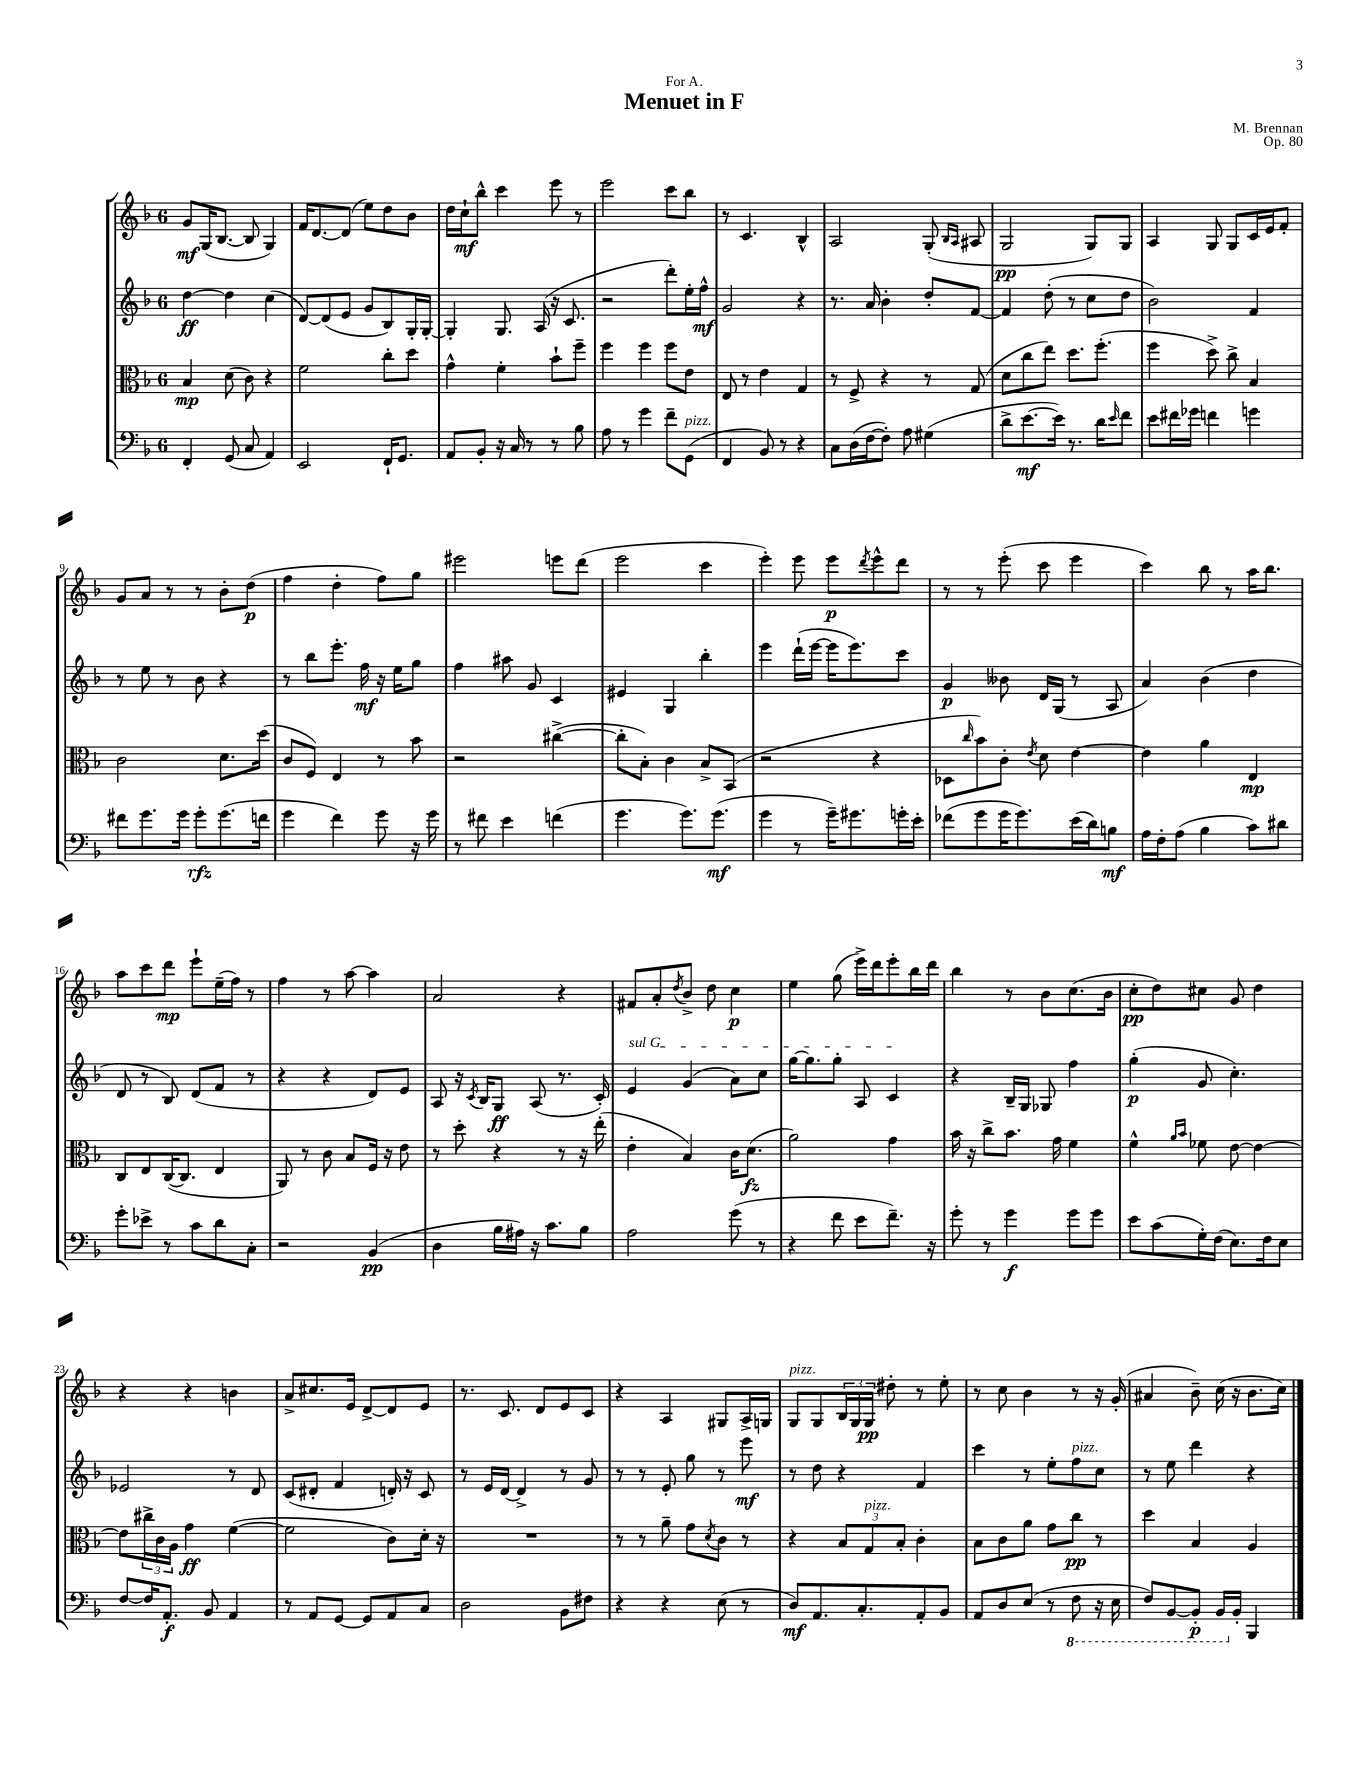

**kern	**dynam	**kern	**dynam	**kern	**dynam	**kern	**dynam
*part4	*part4	*part3	*part3	*part2	*part2	*part1	*part1
*staff4	*staff4	*staff3	*staff3	*staff2	*staff2	*staff1	*staff1
*clefF4	*	*clefC3	*	*clefG2	*	*clefG2	*
*k[b-]	*	*k[b-]	*	*k[b-]	*	*k[b-]	*
*M6/8	*	*M6/8	*	*M6/8	*	*M6/8	*
=1	=1	=1	=1	=1	=1	=1	=1
4FF'/	.	4B-/	mp	[4dd\	ff	8g/L	mf
.	.	.	.	.	.	(16G/K	.
.	.	.	.	.	.	[8.B-/J	.
(8GG/	.	(8d\	.	4dd\]	.	.	.
8C/	.	8c\)	.	.	.	8B-/]	.
4AA/)	.	4r	.	(4cc\	.	4G/)	.
=2	=2	=2	=2	=2	=2	=2	=2
2EE/	.	2f\	.	[8d/L)	.	16f/KL	.
.	.	.	.	.	.	[8.d/	.
.	.	.	.	(8d/]	.	.	.
.	.	.	.	8e/J	.	(8d/J]	.
.	.	.	.	8g/L	.	8ee\L)	.
16FF`/KL	.	8cc'\L	.	8B-/)	.	8dd\	.
8.GG/J	.	.	.	.	.	.	.
.	.	8dd\J	.	16G'/L	.	8b-\J	.
.	.	.	.	[16G'/JJ	.	.	.
=3	=3	=3	=3	=3	=3	=3	=3
8AA/L	.	4g^^\	.	4G'/]	.	16dd\LL	.
.	.	.	.	.	.	16cc`\J	mf
8BB-'/J	.	.	.	.	.	8bb-^^\J	.
16r	.	4f'\	.	8.G/	.	4ccc\	.
16C/	.	.	.	.	.	.	.
8r	.	.	.	.	.	.	.
.	.	.	.	(16A/	.	.	.
8r	.	8b-`\L	.	16r	.	8eee\	.
.	.	.	.	8.c/	.	.	.
8B-\	.	8ff~\J	.	.	.	8r	.
=4	=4	=4	=4	=4	=4	=4	=4
8A\	.	4ff\	.	2r	.	2eee\	.
8r	.	.	.	.	.	.	.
4g\	.	4ff\	.	.	.	.	.
8f~\L	.	8ff\L	.	8ddd'\L)	.	8ccc\L	.
!LO:TX:a:i:t=pizz.	!	!	!	!	!	!	!
(8GG\J	.	8e\J	.	16ee'\L	.	8bb-\J	.
.	.	.	.	16ff^^\JJ	mf	.	.
=5	=5	=5	=5	=5	=5	=5	=5
4FF/	.	8E/	.	2g/	.	8r	.
.	.	8r	.	.	.	4.c/	.
8BB-/)	.	4e\	.	.	.	.	.
8r	.	.	.	.	.	.	.
4r	.	4G/	.	4r	.	4B-^^/	.
=6	=6	=6	=6	=6	=6	=6	=6
8C\L	.	8r	.	8.r	.	2A/	.
(16D\L	.	8F^/	.	.	.	.	.
[16F\J	.	.	.	16a/	.	.	.
8F'\J])	.	4r	.	4b-'\	.	.	.
8A\	.	.	.	.	.	.	.
(4G#X\	.	8r	.	8dd'/L	.	(8G'/	.
.	.	.	.	.	.	16qqB-/LL	.
.	.	.	.	.	.	16qqA/JJ	.
.	.	(8G/	.	[8f/J	.	8A#X/	.
=7	=7	=7	=7	=7	=7	=7	=7
8d^\L	.	8d\L	.	4f/]	.	2G/	pp
[8.e\	mf	8cc\	.	.	.	.	.
.	.	8ee\J)	.	(8dd'\	.	.	.
16e\Jk])	.	.	.	.	.	.	.
8.r	.	8.dd\L	.	8r	.	.	.
.	.	.	.	8cc\L	.	8G/L)	.
16d\KL	.	(8.ff'\J	.	.	.	.	.
16qqe/	.	.	.	.	.	.	.
8f\J	.	.	.	8dd\J	.	8G/J	.
=8	=8	=8	=8	=8	=8	=8	=8
8e\L	.	4ff\	.	2b-\)	.	4A/	.
16f#X\L	.	.	.	.	.	.	.
16g-X\JJ	.	.	.	.	.	.	.
4fn\	.	8dd^\)	.	.	.	8G/	.
.	.	8cc^\	.	.	.	8G/L	.
4gn\	.	4B-/	.	4f/	.	16c/L	.
.	.	.	.	.	.	16e/J	.
.	.	.	.	.	.	8f'/J	.
!!LO:LB:g=z
=9	=9	=9	=9	=9	=9	=9	=9
8f#X\L	.	2c\	.	8r	.	8g/L	.
8.g\	.	.	.	8ee\	.	8a/J	.
.	.	.	.	8r	.	8r	.
16g\Jk	.	.	.	.	.	.	.
8g'\L	rfz	.	.	8b-\	.	8r	.
(8.g\	.	8.d\L	.	4r	.	8b-'\L	.
.	.	.	.	.	.	(8dd\J	p
16fn\Jk	.	(16dd\Jk	.	.	.	.	.
=10	=10	=10	=10	=10	=10	=10	=10
4g\	.	8c/L	.	8r	.	4ff\	.
.	.	8F/J)	.	8bb-\L	.	.	.
4f\)	.	4E/	.	8.eee'\J	.	4dd'\	.
.	.	.	.	16ff\	mf	.	.
8g\	.	8r	.	16r	.	8ff\L)	.
.	.	.	.	16ee\KL	.	.	.
16r	.	8b-\	.	8gg\J	.	8gg\J	.
16g\	.	.	.	.	.	.	.
=11	=11	=11	=11	=11	=11	=11	=11
8r	.	2r	.	4ff\	.	2eee#X\	.
8f#X\	.	.	.	.	.	.	.
4e\	.	.	.	8aa#X\	.	.	.
.	.	.	.	8g/	.	.	.
(4fn\	.	([4cc#X^\	.	4c/	.	8eeen\L	.
.	.	.	.	.	.	(8ddd\J	.
=12	=12	=12	=12	=12	=12	=12	=12
4.g\	.	8cc#'\L]	.	4e#X/	.	2eee\	.
.	.	8B-'\J)	.	.	.	.	.
.	.	4c\	.	4G/	.	.	.
8.g\L)	.	.	.	.	.	.	.
.	.	8B-^/L	.	4bb-'\	.	4ccc\	.
(8.g\J	mf	.	.	.	.	.	.
.	.	(8BB-/J	.	.	.	.	.
=13	=13	=13	=13	=13	=13	=13	=13
4g\	.	2r	.	4eee\	.	4eee'\)	.
8r	.	.	.	(16ddd`\LL	.	8eee\	.
.	.	.	.	[16eee\JJ	.	.	.
16g~\KL)	.	.	.	16eee\KL]	.	8eee\L	p
8.g#X\	.	.	.	8.eee\)	.	.	.
.	.	.	.	.	.	8qddd/	.
.	.	4r	.	.	.	8eee^^\	.
16gn'\L	.	.	.	8ccc\J	.	8ddd\J	.
16e'\JJ	.	.	.	.	.	.	.
=14	=14	=14	=14	=14	=14	=14	=14
(8f-X\L	.	8D-X\L	.	4g/	p	8r	.
.	.	16qqcc/	.	.	.	.	.
8g\	.	8b-\)	.	.	.	8r	.
16g\K	.	8c'\J	.	8b--X\	.	(8eee'\	.
8.g\)	.	.	.	.	.	.	.
.	.	8qe/	.	.	.	.	.
.	.	8d\	.	16d/LL	.	8ccc\	.
.	.	.	.	(16G/JJ	.	.	.
(16e\L	.	[4e\	.	8r	.	4eee\	.
16d\J)	.	.	.	.	.	.	.
8Bn\J	mf	.	.	8A/	.	.	.
=15	=15	=15	=15	=15	=15	=15	=15
16A\LL	.	4e\]	.	4a/)	.	4ccc\)	.
16F'\J	.	.	.	.	.	.	.
(8A\J	.	.	.	.	.	.	.
4B-\	.	4a\	.	(4b-\	.	8bb-\	.
.	.	.	.	.	.	8r	.
8c\L)	.	4E/	mp	4dd\	.	16aa\KL	.
.	.	.	.	.	.	8.bb-\J	.
8d#X\J	.	.	.	.	.	.	.
!!LO:LB:g=z
=16	=16	=16	=16	=16	=16	=16	=16
8g'\L	.	8C/L	.	8d/	.	8aa\L	.
8e-X^\J	.	8E/	.	8r	.	8ccc\	.
8r	.	([16C/K	.	8B-/)	.	8ddd\J	mp
.	.	8.C/J]	.	.	.	.	.
8c\L	.	.	.	(8d/L	.	8eee`\L	.
8d\	.	4E/	.	8f/J	.	(16ee~\L	.
.	.	.	.	.	.	16ff\JJ)	.
8C'\J	.	.	.	8r	.	8r	.
=17	=17	=17	=17	=17	=17	=17	=17
2r	.	8AA/)	.	4r	.	4ff\	.
.	.	8r	.	.	.	.	.
.	.	8c\	.	4r	.	8r	.
.	.	8B-/L	.	.	.	[8aa\	.
(4BB-/	pp	16F/Jk	.	8d/L)	.	4aa\]	.
.	.	16r	.	.	.	.	.
.	.	8e\	.	8e/J	.	.	.
=18	=18	=18	=18	=18	=18	=18	=18
4D\	.	8r	.	8A/	.	2a/	.
.	.	8dd'\	.	16r	.	.	.
.	.	.	.	8qc/	.	.	.
.	.	.	.	16B-/KL	.	.	.
16B-\LL	.	4r	.	8G/J	ff	.	.
16A#X\JJ)	.	.	.	.	.	.	.
16r	.	.	.	(8A/	.	.	.
8.c\L	.	.	.	.	.	.	.
.	.	8r	.	8.r	.	4r	.
8B-\J	.	16r	.	.	.	.	.
.	.	(16ee'\	.	16c'/)	.	.	.
=19	=19	=19	=19	=19	=19	=19	=19
!	!	!	!	!LO:TX:a:i:t=sul G	!	!	!
2A\	.	4e'\	.	4e/	.	8f#X/L	.
.	.	.	.	.	.	8a'/	.
.	.	.	.	.	.	8qdd/	.
.	.	4B-/)	.	(4g/	.	8b-^/J	.
.	.	.	.	.	.	8dd\	.
(8g\	.	16c\KL	.	8a\L)	.	4cc\	p
.	.	(8.d\J	fz	.	.	.	.
8r	.	.	.	8cc\J	.	.	.
=20	=20	=20	=20	=20	=20	=20	=20
4r	.	2a\)	.	[16gg\KL	.	4ee\	.
.	.	.	.	8.gg\]	.	.	.
8f\	.	.	.	8gg'\J	.	(8gg\	.
8e\L	.	.	.	8A/	.	16eee^\LL)	.
.	.	.	.	.	.	16ddd\J	.
8.f~\J)	.	4g\	.	4c/	.	8eee'\	.
.	.	.	.	.	.	16bb-\L	.
16r	.	.	.	.	.	16ddd\JJ	.
=21	=21	=21	=21	=21	=21	=21	=21
8g'\	.	16b-\	.	4r	.	4bb-\	.
.	.	16r	.	.	.	.	.
8r	.	8cc^\L	.	.	.	.	.
4g\	f	8.b-\J	.	16B-~/LL	.	8r	.
.	.	.	.	16G/JJ	.	.	.
.	.	.	.	8G-X/	.	8b-\L	.
.	.	16g\	.	.	.	.	.
8g\L	.	4f\	.	4ff\	.	(8.cc\	.
8g\J	.	.	.	.	.	.	.
.	.	.	.	.	.	16b-\Jk	.
=22	=22	=22	=22	=22	=22	=22	=22
8e\L	.	4f^^\	.	(4gg'\	p	8cc'\L	pp
(8c\	.	.	.	.	.	8dd\)	.
.	.	16qqa/LL	.	.	.	.	.
.	.	16qqb-/JJ	.	.	.	.	.
16G'\L)	.	8f-X\	.	8g/	.	8cc#X\J	.
(16F\JJ	.	.	.	.	.	.	.
8.E\L)	.	[8e\	.	4.cc'\)	.	8g/	.
.	.	4e\_	.	.	.	4dd\	.
16F\k	.	.	.	.	.	.	.
8E\J	.	.	.	.	.	.	.
!!LO:LB:g=z
=23	=23	=23	=23	=23	=23	=23	=23
[8F/L	.	8e\L]	.	2e-X/	.	4r	.
16F/K]	.	24cc#X^\L	.	.	.	.	.
.	.	24c\	.	.	.	.	.
8.AA'/J	f	.	.	.	.	.	.
.	.	24A\JJ	.	.	.	.	.
.	.	4g\	ff	.	.	4r	.
8BB-/	.	.	.	.	.	.	.
4AA/	.	([4f\	.	8r	.	4bn\	.
.	.	.	.	8d/	.	.	.
=24	=24	=24	=24	=24	=24	=24	=24
8r	.	2f\]	.	(8c/L	.	8a^/L	.
8AA/L	.	.	.	8d#X'/J	.	8.cc#X/	.
[8GG/J	.	.	.	4f/	.	.	.
.	.	.	.	.	.	16e/Jk	.
8GG/L]	.	.	.	.	.	[8d^/L	.
8AA/	.	8c\L)	.	16dn'/)	.	8d/]	.
.	.	.	.	16r	.	.	.
8C/J	.	16d'\Jk	.	8c/	.	8e/J	.
.	.	16r	.	.	.	.	.
=25	=25	=25	=25	=25	=25	=25	=25
2D\	.	2.r	.	8r	.	8.r	.
.	.	.	.	16e/LL	.	.	.
.	.	.	.	[16d/JJ	.	8.c/	.
.	.	.	.	4d^/]	.	.	.
.	.	.	.	.	.	8d/L	.
8BB-\L	.	.	.	8r	.	8e/	.
8F#X\J	.	.	.	8g/	.	8c/J	.
=26	=26	=26	=26	=26	=26	=26	=26
4r	.	8r	.	8r	.	4r	.
.	.	8r	.	8r	.	.	.
4r	.	8a~\	.	8e'/	.	4A/	.
.	.	8g\L	.	8gg\	.	.	.
.	.	8qd/	.	.	.	.	.
(8E\	.	8c\J	.	8r	.	8G#X/L	.
8r	.	8r	.	8eee\	mf	16A^/L	.
.	.	.	.	.	.	16Gn/JJ	.
=27	=27	=27	=27	=27	=27	=27	=27
!	!	!	!	!	!	!LO:TX:a:i:t=pizz.	!
8D/L)	mf	4r	.	8r	.	8G/L	.
8.AA/	.	.	.	8dd\	.	8G/	.
.	.	12B-/L	.	4r	.	24B-/L	.
.	.	.	.	.	.	24G/	.
8.C'/	.	.	.	.	.	.	.
!	!	!LO:TX:a:i:t=pizz.	!	!	!	!	!
.	.	12G/	.	.	.	24G/JJ	pp
.	.	.	.	.	.	8dd#X'\	.
.	.	12B-'/J	.	.	.	.	.
8AA'/	.	4c'\	.	4f/	.	8r	.
8BB-/J	.	.	.	.	.	8ee'\	.
=28	=28	=28	=28	=28	=28	=28	=28
8AA/L	.	8B-\L	.	4ccc\	.	8r	.
8D/	.	8c\	.	.	.	8cc\	.
(8E/J	.	8a\J	.	8r	.	4b-\	.
8r	.	8g\L	.	8ee'\L	.	.	.
*8ba	*	*	*	*	*	*	*
!	!	!	!	!LO:TX:a:i:t=pizz.	!	!	!
8FF\	.	8cc\J	pp	8ff\	.	8r	.
16r	.	8r	.	8cc\J	.	16r	.
16EE\	.	.	.	.	.	(16g'/	.
=29	=29	=29	=29	=29	=29	=29	=29
8FF/L)	.	4dd\	.	8r	.	4a#X/	.
[8BBB-/	.	.	.	8ee\	.	.	.
8BBB-'/J]	p	4B-/	.	4ddd\	.	8b-~\)	.
16BBB-/LL	.	.	.	.	.	(16cc\	.
*X8ba	*	*	*	*	*	*	*
16BB-'/JJ	.	.	.	.	.	16r	.
4BBB-/	.	4A/	.	4r	.	8.b-\L	.
.	.	.	.	.	.	16cc\Jk)	.
==	==	==	==	==	==	==	==
*-	*-	*-	*-	*-	*-	*-	*-
